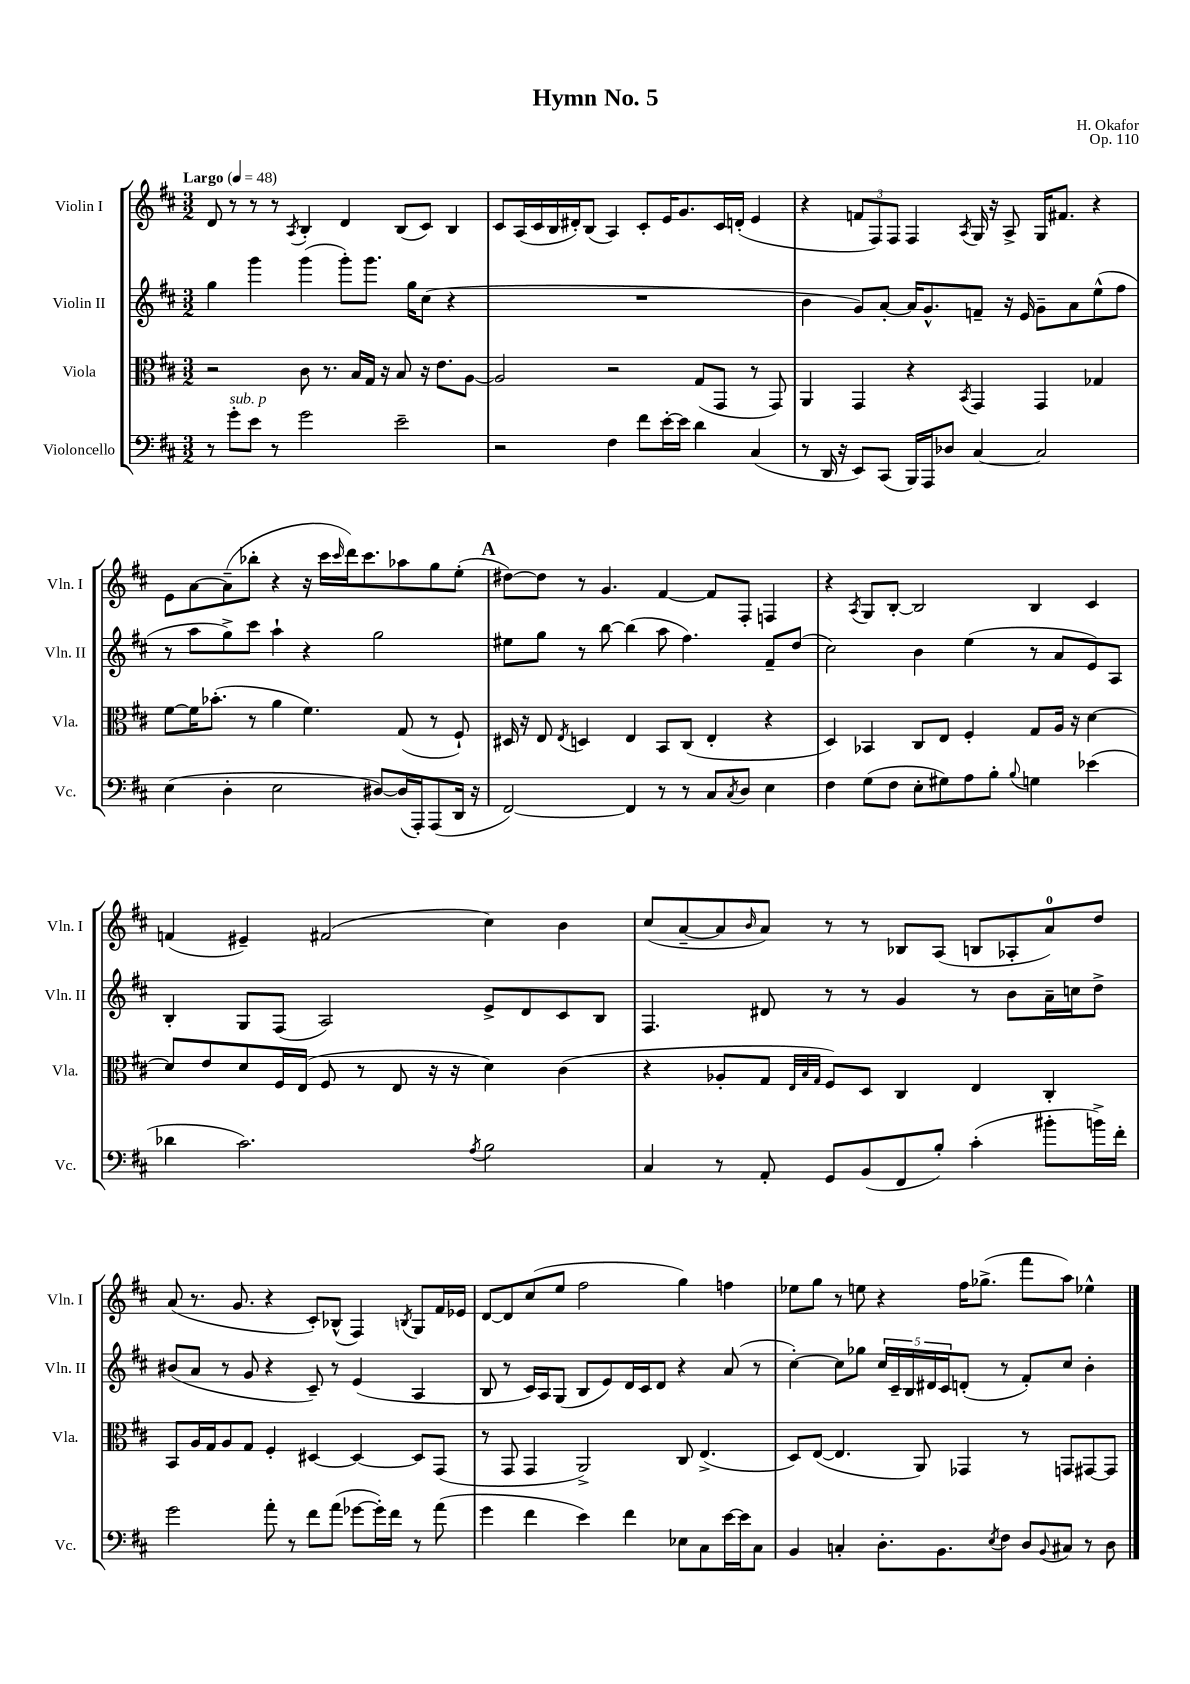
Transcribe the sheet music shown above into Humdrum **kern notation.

**kern	**kern	**kern	**kern
*staff4	*staff3	*staff2	*staff1
*clefF4	*clefC3	*clefG2	*clefG2
*k[f#c#]	*k[f#c#]	*k[f#c#]	*k[f#c#]
*M3/2	*M3/2	*M3/2	*M3/2
*MM48	*MM48	*MM48	*MM48
8r	2r	4gg\	8d/
8g'\L	.	.	8r
8e\J	.	4ggg\	8r
8r	.	.	8r
.	.	.	8qA/
2g\	8c#\	(4ggg\	4B'/
.	8.r	.	.
.	.	8ggg'\L)	4d/
.	16B/LL	.	.
.	16G/JJ	8.ggg\J	.
.	16r	.	.
2e~\	8B/	.	(8B/L
.	.	16gg\LK	.
.	16r	(8cc#\J	8c#/J)
.	8.e\L	.	.
.	.	4r	4B/
.	[8A\J	.	.
=	=	=	=
2r	2A/]	1.r	8c#/L
.	.	.	(16A/L
.	.	.	16c#/
.	.	.	16B/
.	.	.	16d#'/J)
.	.	.	(8B/J
4F#\	2r	.	4A/)
8f#\L	.	.	8c#'/L
[16e'\L	.	.	16e/K
16e\]JJ	.	.	8.g/
4d\	(8G/L	.	.
.	8GG/J	.	16c#/L
.	.	.	(16d'/JJ
(4C#/	8r	.	4e/
.	8GG/)	.	.
=	=	=	=
8r	4AA/	4b\	4r
16DD/	.	.	.
16r	.	.	.
8EE/L)	4GG/	8g/L)	12f/L
.	.	.	12F#/)
(8CC#/J	.	[8a'/J	.
.	.	.	12F#/J
16BBB/LL)	4r	16a/]LK	4F#/
16AAA/J	.	8.g^^/	.
8D-/J	.	.	.
.	8qBB/	.	8qA/
[4C#/	4GG/	8f~/J	16G/
.	.	.	16r
.	.	16r	8A^/
.	.	16e/	.
2C#/]	4GG/	8g~\L	16G/LK
.	.	.	8.f#/J
.	.	8a\	.
.	4G-/	(8ee^^\	4r
.	.	8ff#\J	.
=	=	=	=
(4E\	[8f#\L	8r	8e\L
.	16f#\]K	8aa\L	[8a\
.	(8.b-'\J	.	.
4D'\	.	8gg^\)	(8a~\]
.	8r	8ccc#\J	8bb-'\J
2E\	4a\	4aa`\	4r
.	4.f#\)	4r	16r
.	.	.	16ccc#\LL
.	.	.	16qqccc#/
.	.	.	16ddd\J)
.	.	.	8.ccc#\
[8D#/L)	.	2gg\	.
(16D#/]L	(8G/	.	8aa-\
16AAA'/J)	.	.	.
(8AAA/	8r	.	8gg\
16DD/Jk	8F#`/)	.	(8ee'\J
16r	.	.	.
=	=	=	=
[2FF#/)	16D#/	8ee#\L	[8dd#\L)
.	16r	.	.
.	8E/	8gg\J	8dd#\]J
.	8qE/	.	.
.	4D/	8r	8r
.	.	[8bb\	4.g/
4FF#/]	4E/	(4bb\]	.
8r	8BB/L	8aa\	[4f#/
8r	(8C#/J	4.ff#\)	.
8C#/L	4E'/	.	8f#/]L
8qC#/	.	.	.
8D/J	.	.	8F#'/J
4E\	4r	8f#~/L	4F/
.	.	(8dd/J	.
=	=	=	=
4F#\	4D/)	2cc#\)	4r
.	.	.	8qA/
(8G\L	4BB-/	.	8G/L
8F#\J	.	.	[8B'/J
8E'\L	8C#/L	4b\	2B/]
8G#\)	8E/J	.	.
8A\	4F#'/	(4ee\	.
8B'\J	.	.	.
8qqB/	.	.	.
4G\	8G/L	8r	4B/
.	16A/Jk	8a/L	.
.	16r	.	.
(4e-\	[4d\	8e/)	4c#/
.	.	8A/J	.
=	=	=	=
4d-\	8d/]L	4B'/	(4f/
.	8e/	.	.
2.c#\)	8d/	8G/L	4e#~/)
.	16F#/L	(8F#/J	.
.	(16E/JJ	.	.
.	8F#/	2A/)	(2f#/
.	8r	.	.
.	8E/	.	.
.	16r	.	.
.	16r	.	.
8qA/	.	.	.
2B\	4d\)	8e^/L	4cc#\)
.	.	8d/	.
.	(4c#\	8c#/	4b\
.	.	8B/J	.
=	=	=	=
4C#/	4r	4.F#/	(8cc#/L
.	.	.	[8a~/
8r	8A-'/L	.	8a/]
.	.	.	16qqb/
8AA'/	8G/J	8d#/	8a/J)
.	32qqE/LLL	.	.
.	32qqB/	.	.
.	32qqG/JJJ	.	.
8GG/L	8F#/L)	8r	8r
(8BB/	8D/J	8r	8r
8FF#/	4C#/	4g/	8B-/L
8B'/J)	.	.	(8A/J
(4c#'\	4E/	8r	8B/L
.	.	8b\L	8A-'/
8b#'\L	4C#'/	16a~\L	8a/)
.	.	16cc\J	.
16b^\L)	.	8dd^\J	8dd/J
16f#'\JJ	.	.	.
=	=	=	=
2g\	8BB/L	(8b#/L	(8a/
.	16A/L	8a/J	8.r
.	16G/J	.	.
.	8A/	8r	.
.	.	.	8.g/
.	8G/J	8g/	.
8a'\	4F#'/	4r	4r
8r	.	.	.
8f#\L	[4D#/	8c#~/)	8c#'/L)
(8a\J	.	8r	(8B-^^/J
[8g-\L	4D#/_	(4e/	4F#/)
16g-'\]L)	.	.	.
16f#\JJ	.	.	.
.	.	.	8qB/
8r	8D#/]L	4A/	8G/L
(8a\	(8GG/J	.	16f#/L
.	.	.	16e-/JJ
=	=	=	=
4g\	8r	8B/	[8d/L
.	8GG/	8r	8d/]
4f#\	4GG/	16c#/LL)	(8cc#/
.	.	16A/J	.
.	.	(8G/J	8ee/J
4e\)	2AA^/)	8B/L	2ff#\
.	.	8e/)	.
4f#\	.	16d/L	.
.	.	16c#/J	.
.	.	8d/J	.
8E-\L	8C#/	4r	4gg\)
8C#\	(4.E^/	.	.
[16e\L	.	(8a/	4ff\
16e\]J	.	.	.
8C#\J	.	8r	.
=	=	=	=
4BB/	8D/L)	[4cc#'\)	8ee-\L
.	([8E/J	.	8gg\J
4C'/	4.E/]	8cc#\]L	8r
.	.	8gg-\J	8ee\
8.D'\L	.	20cc#/LL	4r
.	.	20c#~/	.
.	.	20B/	.
.	8AA/)	.	.
.	.	20d#/	.
8.BB\	.	.	.
.	.	20c#/J	.
.	4GG-/	(8d'/J	16ff#\LK
.	.	.	(8.gg-^\J
8qE/	.	.	.
8F#\J	.	8r	.
8D/L	8r	8f#'/L)	8fff#\L
8qqBB/	.	.	.
8C#/J	8GG/L	8cc#/J	8aa\J)
8r	[8GG#/	4b'\	4ee-^^\
8D\	8GG#/]J	.	.
==	==	==	==
*-	*-	*-	*-
